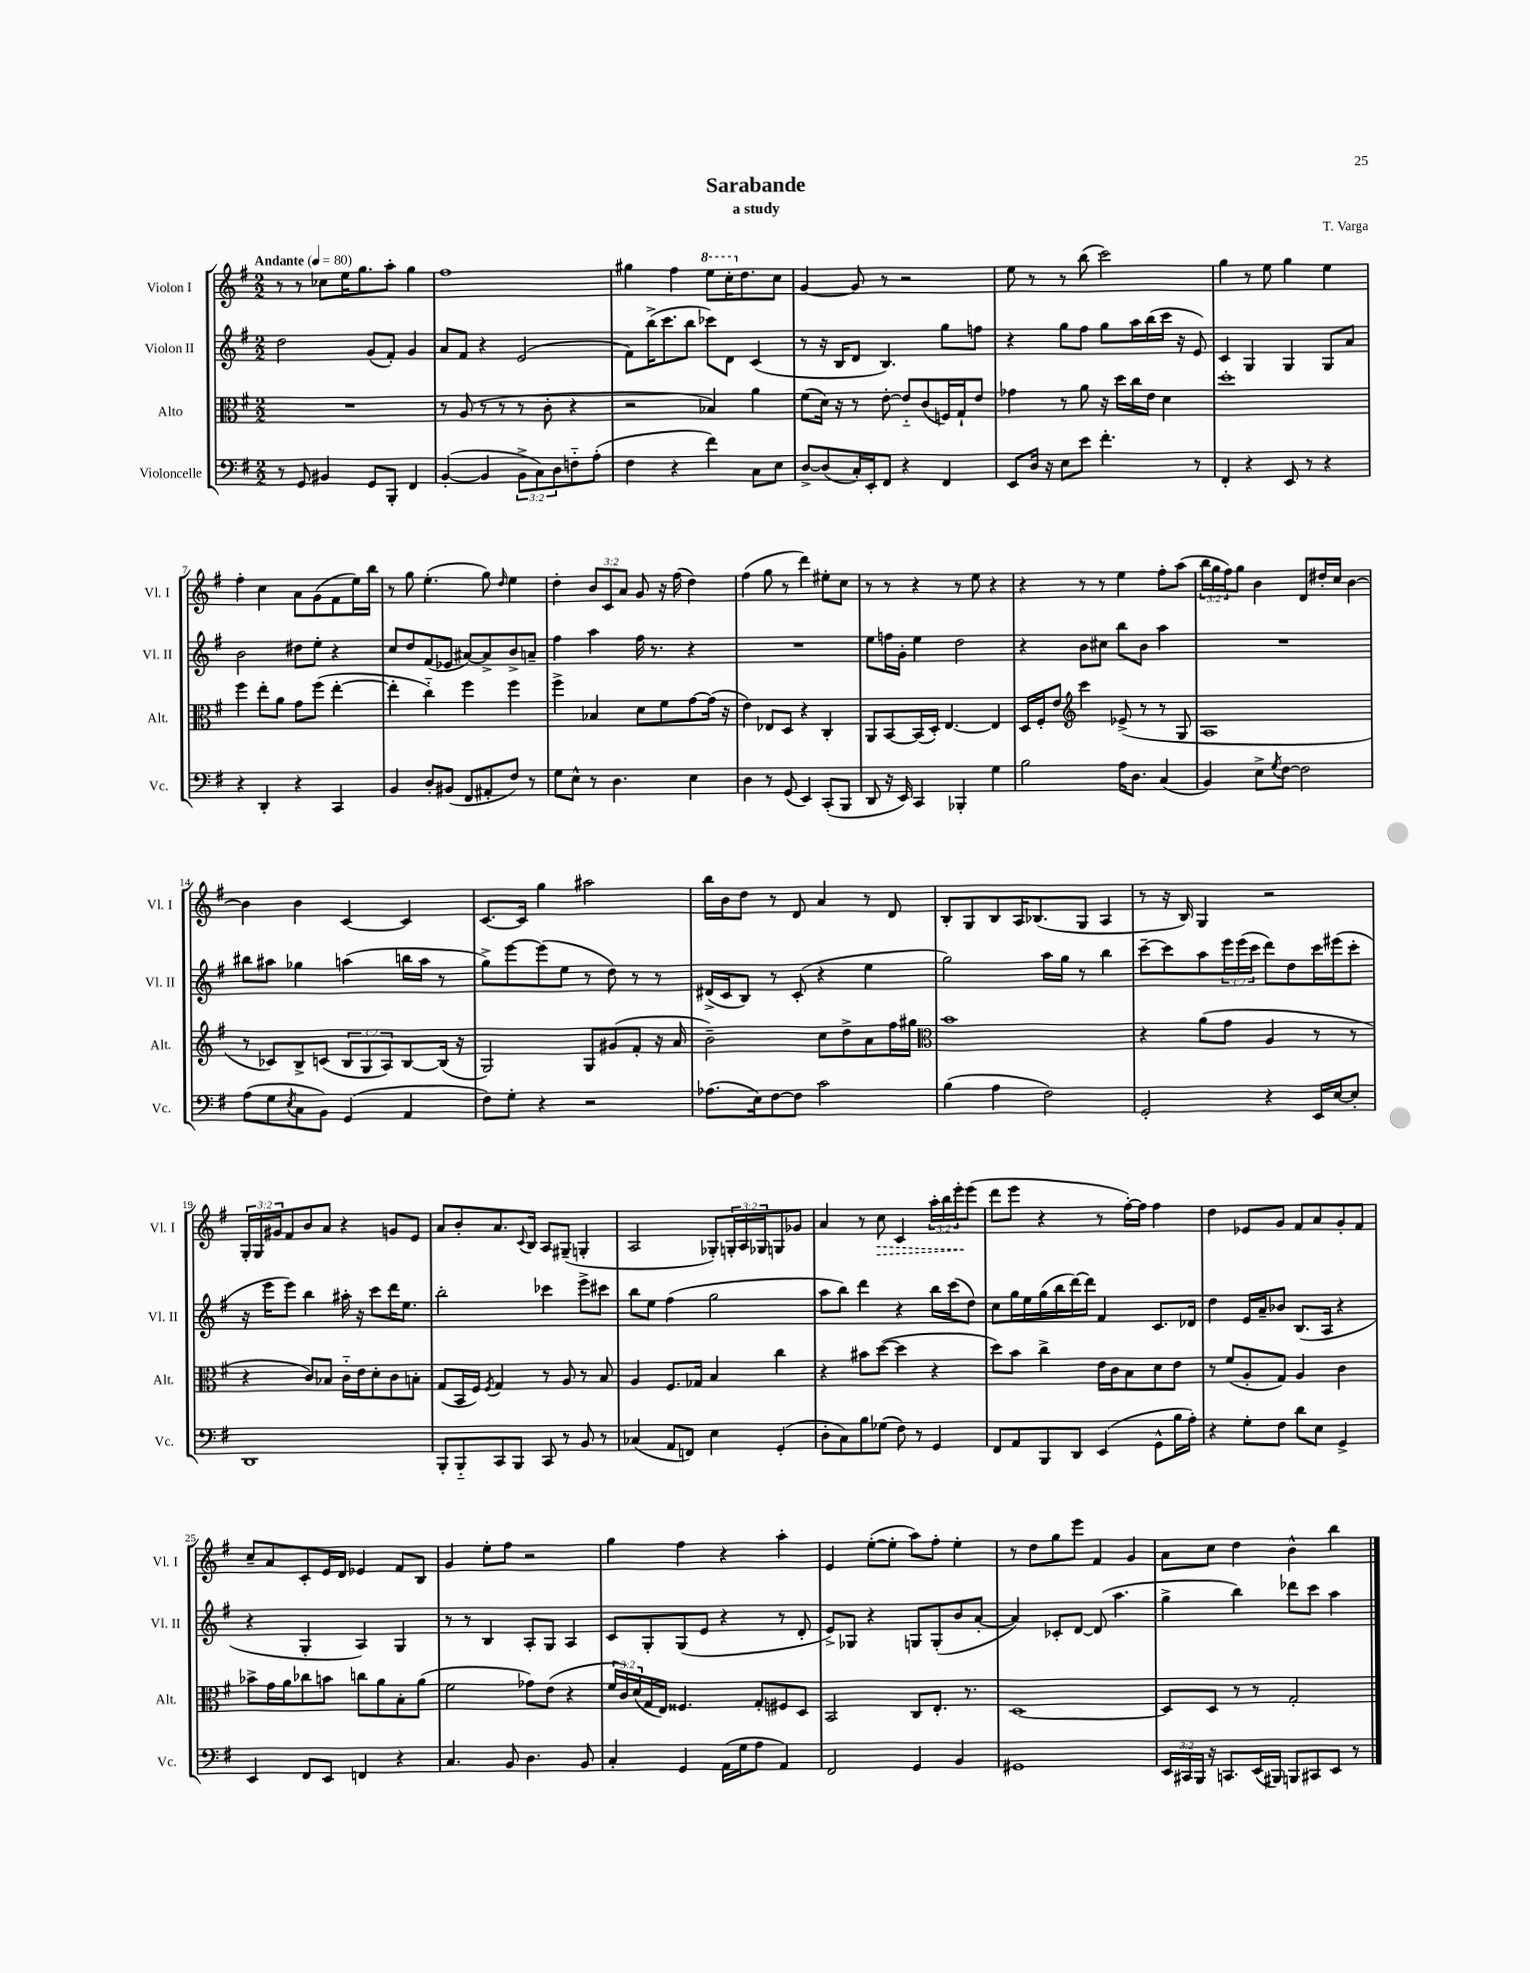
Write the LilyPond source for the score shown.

\header { title = "Sarabande" composer = "T. Varga" subtitle = "a study" }
<<
\new StaffGroup <<
\new Staff = "s0" \with { instrumentName = "Violon I" shortInstrumentName = "Vl. I" } {
    \clef treble \key g \major \numericTimeSignature \time 2/2 \override Staff.TupletNumber.text = #tuplet-number::calc-fraction-text \tempo "Andante" 4 = 80
    r8 r8 ces''8 e''16 g''8. a''8-. g''4 |
    fis''1 |
    gis''4 fis''4 \ottava #1 e'''8 c'''16-. \ottava #0 d''8. c''8 |
    g'4~ g'8 r8 r2 |
    e''8 r8 r8 b''8( c'''2) |
    g''4 r8 e''8 g''4 e''4 |
    fis''4-. c''4 a'8 g'8( fis'8 e''16) b''16 |
    r8 g''8 e''4.-.( g''8) \grace { d''16 } e''4 |
    d''4-. \tuplet 3/2 { b'8 c'8 a'8 } g'8 r16 fis''16( d''4) |
    fis''4( g''8 r8 d'''4) eis''8-. c''8 |
    r8 r8 r4 r8 e''8 r4 |
    r4 r8 r8 e''4 fis''8-. a''8( |
    \tuplet 3/2 { b''16 g''16 fis''16) } g''8 b'4 d'8 dis''16-. c''16 b'4~ |
    b'4 b'4 c'4~ c'4 |
    c'8.~ c'16 g''4 ais''2 |
    b''16 b'16 d''8 r8 d'8 a'4 r8 d'8 |
    b8-. g8 b8 a16 bes8.( g8 a4 |
    r8 r16 b16) g4 r2 |
    \tuplet 3/2 { g16-. g16 gis'16 } fis'8 b'8 a'8 r4 g'8 e'8 |
    a'8 b'8-. a'8. \appoggiatura { c'8 } b16 a8 gis8--( g4-. |
    a2 ges8-.) \tuplet 3/2 { g16-. a16 ges16 } g8 ges'8 |
    a'4 r8 \once \override Hairpin.style = #'dashed-line c''8\> c'4 \tuplet 3/2 { a''16-. b''16 e'''16-.\! } e'''8( |
    d'''8 e'''8 r4 r8 fis''16~-.) fis''16 fis''4 |
    d''4 ees'8 g'8 fis'8 a'8 g'8-. fis'8 |
    c''8-- a'8 c'8-. e'16 d'16 ees'4 fis'8 b8 |
    g'4 e''8-. fis''8 r2 |
    g''4 fis''4 r4 a''4-. |
    e'4 e''8~-.( e''8-. a''8) fis''8-. e''4-. |
    r8 d''8 g''8 e'''8 fis'4 g'4 |
    a'8 c''8 d''4 b'4-^ b''4 \bar "|." |
}
\new Staff = "s1" \with { instrumentName = "Violon II" shortInstrumentName = "Vl. II" } {
    \clef treble \key g \major \numericTimeSignature \time 2/2 \override Staff.TupletNumber.text = #tuplet-number::calc-fraction-text
    d''2 g'8( fis'8-.) g'4 |
    a'8 fis'8 r4 e'2( |
    fis'8) b''16->( c'''8. b''8 ces'''8) d'8 c'4( |
    r8 r16 b16 d'8 b4.) g''8 f''8 |
    r4 g''8 fis''8 g''8 a''16 b''16( c'''16 r16 e'8) |
    c'4 g4 g4 g8 a'8 |
    b'2 dis''8 e''8-. r4 |
    c''8 d''8 fis'8( ees'8 ais'8~) ais'8-> b'8-> a'8-- |
    fis''4 a''4 fis''16 r8. r4 |
    R1 |
    e''8 f''16 g'16-. e''4 d''2 |
    r4 b'8 cis''8 b''8 b'8 a''4 |
    R1 |
    bis''8 ais''8 ges''4 a''4( b''16 a''16 r8 |
    g''8->) e'''8~ e'''8( e''8 r8 d''8) r8 r8 |
    dis'16->( c'16 b8) r8 c'8-.( r4 e''4 |
    g''2) a''16 g''16 r8 b''4 |
    c'''8~-- c'''8 a''8 \tuplet 3/2 { e'''16 e'''16( c'''16 } d'''8) d''8 c'''16 eis'''16( c'''8-. |
    r16 e'''16 e'''8) b''4 ais''16-. r16 c'''8 d'''16 e''8. |
    b''2-. ces'''4 e'''8-> cis'''8 |
    b''8 e''8 fis''4( g''2 |
    a''8 b''8) d'''4 r4 b''16 c'''16( d''8) |
    c''8 g''16 e''16 g''16( b''16 d'''16~) d'''16 fis'4 c'8. des'16 |
    d''4 e'16 a'16-- bes'8 b8.( a16 r4 |
    r4 g4-. a4) g4 |
    r8 r8 b4 a8-. g8 a4 |
    c'8 g8-. g8( e'8 r4 r8 d'8-. |
    e'8->) ges8 r4 g8 g8-.( b'8 a'8~-. |
    a'4) ces'8-. d'8~ d'8( a''4. |
    g''4-> b''4) des'''8 c'''8 a''4 \bar "|." |
}
\new Staff = "s2" \with { instrumentName = "Alto" shortInstrumentName = "Alt." } {
    \clef alto \key g \major \numericTimeSignature \time 2/2 \override Staff.TupletNumber.text = #tuplet-number::calc-fraction-text
    R1 |
    r8 a8( r8 r8 r8 c'8-. r4 |
    r2 bes4) a'4 |
    fis'8( d'16) r16 r8 e'8~-. e'8-_ c'8( f16) g16-! e'8 |
    ges'4 r8 a'8 r16 d''16 c''16 e'16 d'4 |
    d''1-. |
    fis''4 e''8-. a'8 g'8 fis''8( e''4~-. |
    e''4-. c''4-_) fis''4 fis''4 |
    fis''4-> bes4 d'8 fis'8 g'8~ g'16( r16 |
    e'4) ees8 d8 r4 c4-. |
    a,8 b,8~ b,16( d16-.) e4.~ e4 |
    d16 fis16-. e'8 \clef treble c'''4 ees'8->( r8 r8 g8 |
    a1 |
    r8 ces'8) b8-> c'8( \tuplet 3/2 { b8 g8 a8) } b8~ b16( r16 |
    g2) g8 gis'8( fis'8-. r16 a'16 |
    b'2--) c''8 d''8-> a'8 fis''16 gis''16 |
    \clef alto b'1 |
    r4 a'8( g'8 a4 r8 r8 |
    r4 c'8) bes8 c'16-_ e'16 d'8-. c'8 b8-. |
    g8( b,16 fis16) \acciaccatura { fis8 } g4 r8 a8 r8 b8 |
    a4 fis8. ges16 b4 c''4 |
    r4 bis'8 d''8~( d''4 r4 |
    d''8) b'8 c''4-> e'16 c'16 b8 d'8 e'8 |
    r8 fis'8( a8-. g8) a4 c'4 |
    bes'8-> g'16 a'16 ces''8 b'8 c''8 a'8 b8-. a'8( |
    fis'2 ges'8) e'8( r4 |
    \tuplet 3/2 { fis'16 c'16) d'16( } g16 e16) fisis4. g8-. fis8 d8 |
    b,2 c8 e8.-. r8. |
    d1~ |
    d8 d8 r8 r8 g2-. \bar "|." |
}
\new Staff = "s3" \with { instrumentName = "Violoncelle" shortInstrumentName = "Vc." } {
    \clef bass \key g \major \numericTimeSignature \time 2/2 \override Staff.TupletNumber.text = #tuplet-number::calc-fraction-text
    r8 g,8 bis,4 g,8 b,,8-. fis,4 |
    b,4~-.( b,4 \tuplet 3/2 { b,8-> c8) d8 } f8-_ a8-.( |
    fis4 r4 fis'4) c8 e8 |
    d8~-> d8( c16-.) e,16-. fis,8 r4 fis,4 |
    e,8 d16 r16 e8 e'8 fis'4.-. r8 |
    fis,4-. r4 e,8 r8 r4 |
    r4 d,4-. r4 c,4 |
    b,4 d8-. bis,8( fis,8 ais,8-. fis8) r8 |
    g8 e8-^ r8 d4. e4 |
    d4 r8 g,8( e,4) c,8-.( b,,8 |
    d,8 r16 e,16) c,4 bes,,4-. g4 |
    b2 a16 d8. c4( |
    b,4) e8-> \acciaccatura { g8 } fis8~ fis2 |
    a8( g8 \acciaccatura { e8 } c8 b,8) g,4( a,4 |
    fis8) g8-. r4 r2 |
    aes8.( e16) fis8~ fis8 c'2 |
    b4( a4 fis2) |
    g,2-. r4 e,16 e16~ e8-. |
    d,1 |
    b,,8-. b,,8-_ c,8 b,,8 c,8 r8 b,8 r8 |
    ces4( a,8 f,8) e4 g,4-.( |
    d8-. c8) b8 ges8( fis8) r8 g,4 |
    fis,8 a,8 b,,8 d,8 e,4( g,8-^ b16 a16-.) |
    r4 g8-. fis8 d'8 e8 g,4-> |
    e,4 fis,8 e,8 f,4 r4 |
    c4. b,8 d4. b,8 |
    c4-. g,4 a,16( g16 a8 a,4) |
    fis,2 g,4 b,4 |
    gis,1 |
    \tuplet 3/2 { e,16 cis,16 b,,16 } r16 c,8. e,16( bis,,16) b,,8 cis,8 e,8 r8 \bar "|." |
}
>>
>>
